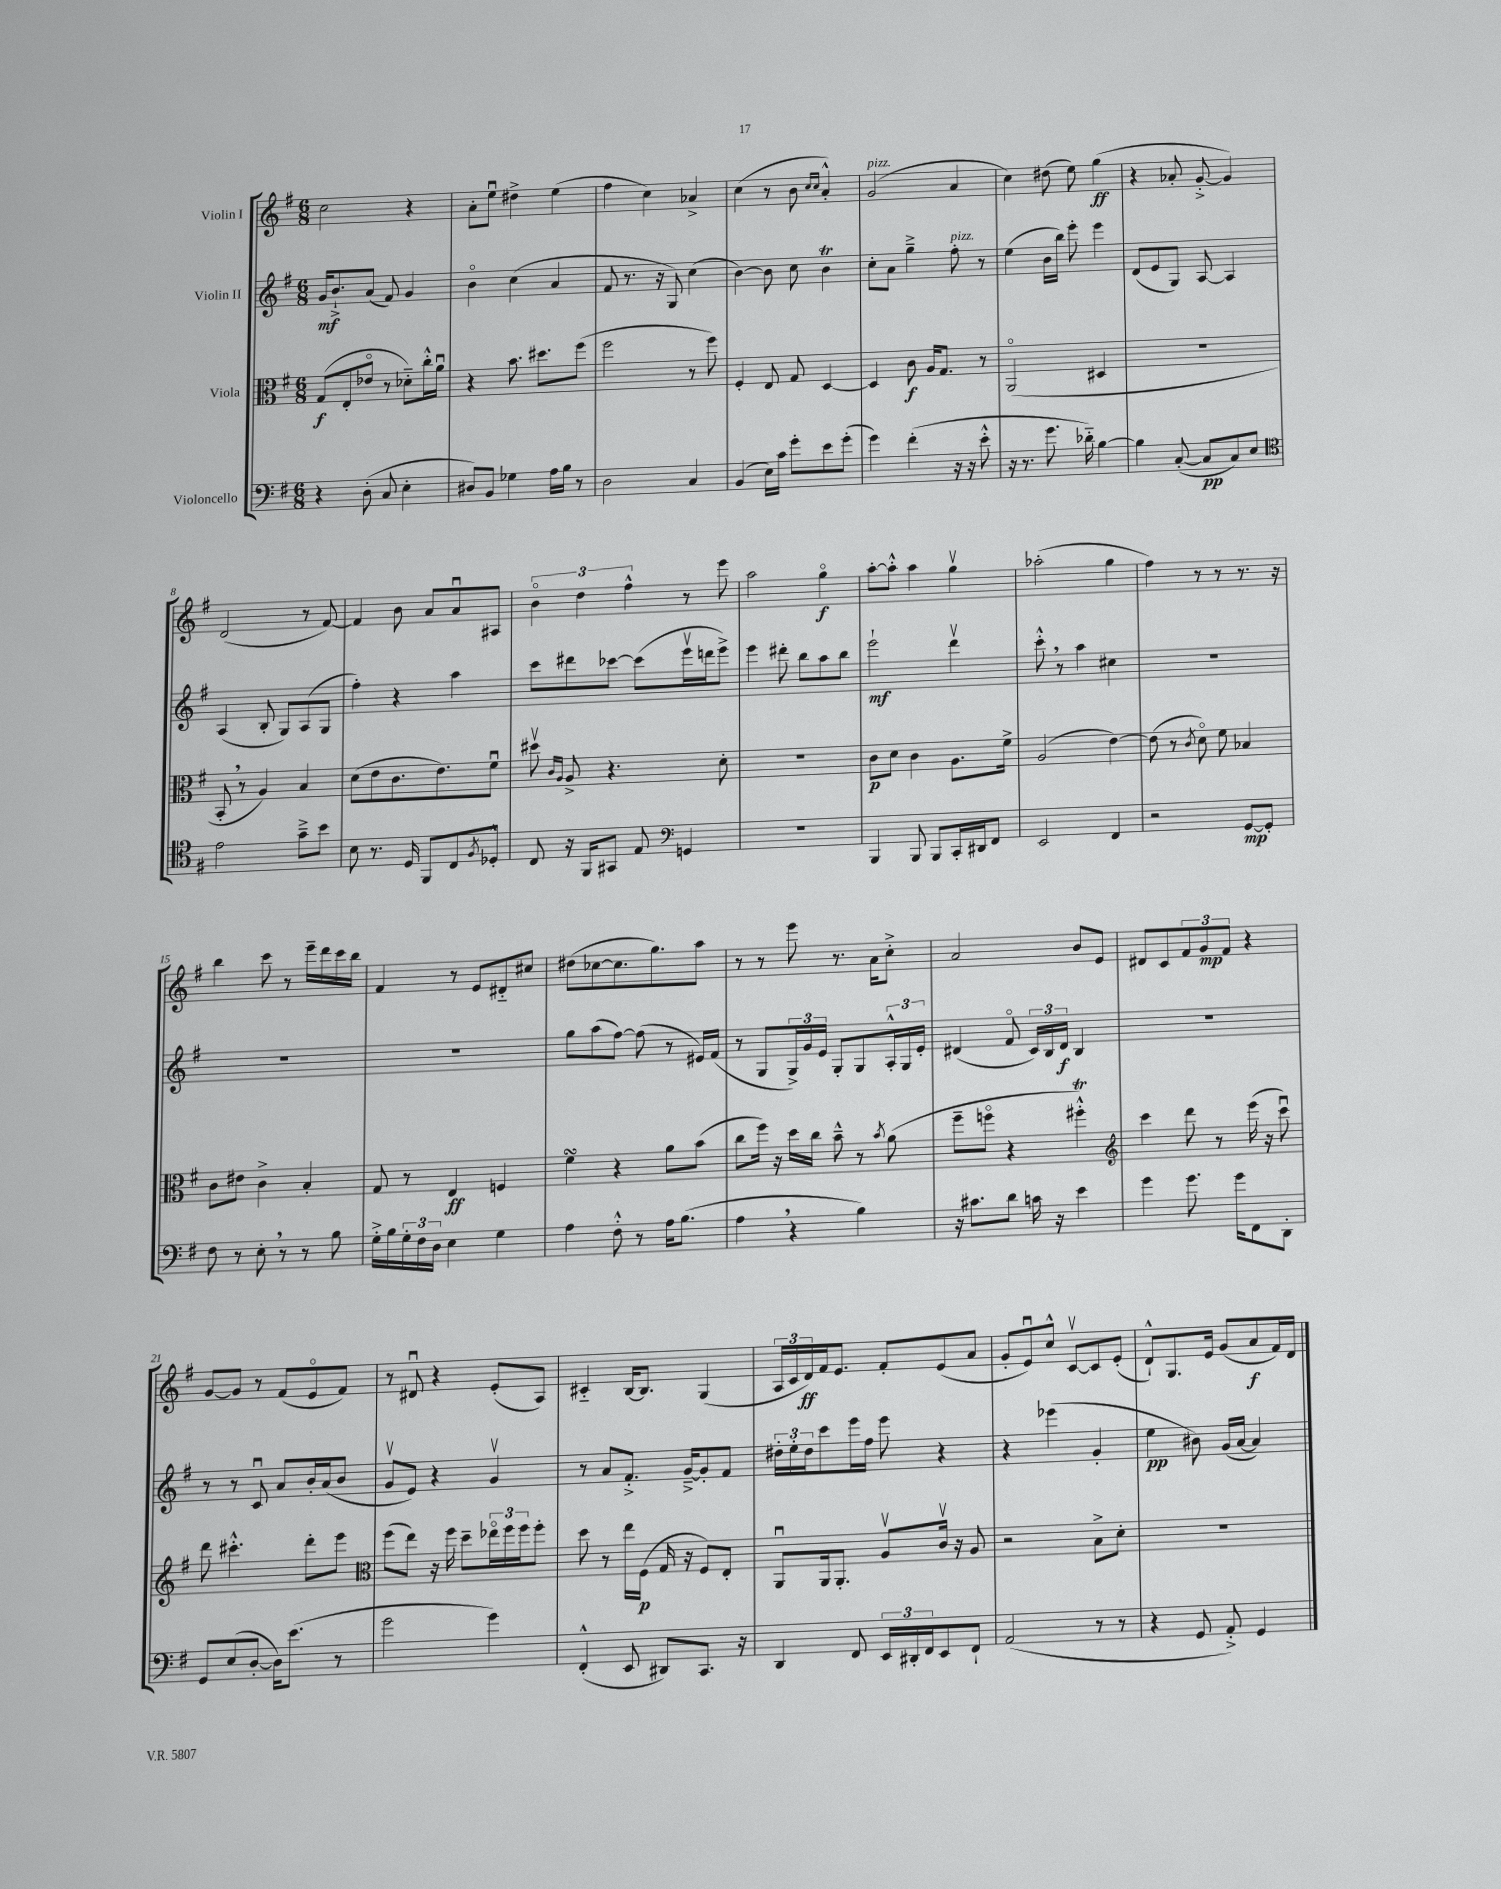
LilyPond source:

<<
\new StaffGroup <<
\new Staff = "s0" \with { instrumentName = "Violin I" } {
    \clef treble \key g \major \numericTimeSignature \time 6/8
    c''2 r4 |
    a'8-. e''8\downbow dis''4-> e''4( |
    fis''4 c''4) aes'4-> |
    c''4( r8 b'8 \grace { c''16 c''16 } a'4-.-^) |
    g'2^\markup { \italic "pizz." }( a'4 |
    c''4) dis''8( e''8) g''4\ff( |
    r4 aes'8-. g'8~-.-> g'4) |
    d'2( r8 fis'8~) |
    fis'4 b'8 a'8 a'8\downbow ais8 |
    \tuplet 3/2 { b'4\flageolet d''4 fis''4-^ } r8 e'''8 |
    a''2 g''4\flageolet\f |
    a''8~-. a''8-.-^ a''4 g''4\upbow |
    aes''2-.( g''4 |
    fis''4) r8 r8 r8. r16 |
    b''4 c'''8 r8 e'''16-- d'''16 c'''16 b''16 |
    fis'4 r8 e'8 dis'8-_ cis''8 |
    dis''8( ces''8~ ces''8. g''8.) a''8 |
    r8 r8 e'''8 r8. a'16 c''8-.-> |
    a'2 b'8 e'8 |
    dis'8 c'8 \tuplet 3/2 { fis'8 g'8\mp fis'8 } r4 |
    g'8~ g'8 r8 fis'8( e'8\flageolet fis'8) |
    r8 dis'8\downbow r4 e'8-.( a8) |
    cis'4-_ b16~ b8. g4( |
    \tuplet 3/2 { a16 c'16 d'16\ff) } fis'16 e'8. fis'8-. e'8( a'8 |
    g'8-. e'8\downbow) c''8-^ c'8~\upbow c'8 e'8-.( |
    d'8-!-^) g8. e'16 g'8( a'8\f fis'16) d'16 \bar "|." |
}
\new Staff = "s1" \with { instrumentName = "Violin II" } {
    \clef treble \key g \major \numericTimeSignature \time 6/8
    g'16\mf b'8.-!-> a'8( fis'8) g'4 |
    b'4\flageolet c''4( a'4 |
    fis'8 r8. r16 g8) c''4( |
    b'4~) b'8 c''8 b'4\trill |
    c''8-. a'8 g''4---> fis''8-.^\markup { \italic "pizz." } r8 |
    e''4( b'16 b''16) e'''8-. e'''4 |
    d'8( e'8 g8) a8~ a4 |
    a4( b8-. g8) a8( g8 |
    fis''4-.) r4 a''4 |
    c'''8 dis'''8 ces'''8~ ces'''8( e'''16\upbow d'''16 e'''8->) |
    e'''4 dis'''8-. b''8 a''8 b''8 |
    e'''2-!\mf d'''4\upbow |
    c'''8-.-^ \breathe r8 a''4 cis''4 |
    R2. |
    R2. |
    R2. |
    g''8 a''8( fis''8~) fis''8( r8 eis'16) fis'16( |
    r8 g8 \tuplet 3/2 { g16->) g'16 e'16 } g8-. g8 \tuplet 3/2 { a16-.-^ g16 e'16-. } |
    dis'4( fis'8\flageolet \tuplet 3/2 { c'16) b16 dis'16\f } b4 |
    R2. |
    r8 r8 c'8\downbow a'8 b'16-. a'16( b'8 |
    g'8\upbow e'8) r4 g'4\upbow |
    r8 a'8 fis'8.-.-> g'16~---> g'8-. fis'8 |
    \tuplet 3/2 { dis''16-. e''16-. dis''16 } c'''8 e'''16 fis''16 e'''8 r4 |
    r4 ees'''4( g'4-. |
    e''4\pp bis'8) g'16( a'16~ a'4) \bar "|." |
}
\new Staff = "s2" \with { instrumentName = "Viola" } {
    \clef alto \key g \major \numericTimeSignature \time 6/8
    g8\f( e8-. ees'8\flageolet r8 des'8-_) c''16-.-^ a'16\downbow |
    r4 b'8. dis''8. fis''8( |
    fis''2 r8 fis''8) |
    fis4-. e8 g8 d4~ |
    d4 c'8\f a16 g8. r8 |
    a,2\flageolet( dis4 |
    R2. |
    b,8-. \breathe r8 a4) b4 |
    d'8( e'8 c'8. e'8.) fis'8\downbow |
    dis''8\upbow \grace { c'16 a16 } a8-> r4. d'8-. |
    R2. |
    c'8\p d'8 c'4 a8. fis'16-> |
    a2( e'4~) |
    e'8( r8 \acciaccatura { c'8 } d'8\flageolet) fis'8 bes4 |
    c'8 eis'8 c'4-> b4-. |
    g8 r8 e4\ff f4 |
    fis'4\turn r4 a'8 b'8( |
    c''8 fis''16) r16 d''16 c''16 b'8---^ r8 \acciaccatura { b'8 } a'8( |
    fis''8-- f''8\flageolet r4 fis''4-.-^\trill) |
    \clef treble c'''4 d'''8 r8 e'''16( r16 c'''8\downbow) |
    d'''8 cis'''4.-.-^ d'''8-. e'''8 |
    \clef alto fis''8( e''8) r16 fis''16 d''8-- \tuplet 3/2 { ees''16\flageolet fis''16 fis''16 } fis''8-. |
    d''8 r8 e''16 fis16\p( g16 r16 fis8) e8-. |
    a,8\downbow a,16 a,8.-. a8\upbow c'16\upbow r16 a8 |
    r2 b8-> d'8-. |
    R2. \bar "|." |
}
\new Staff = "s3" \with { instrumentName = "Violoncello" } {
    \clef bass \key g \major \numericTimeSignature \time 6/8
    r4 d8-.( c8 e4-. |
    dis8) b,8 ges4 a16 b16 r8 |
    d2 c4 |
    b,4( e16) c'16 g'8-. e'8 g'8-.( |
    g'4) fis'4-.( r16 r16 e'8-.-^ |
    r16 r8. g'8. des'16-_) b4~ |
    b4 c8~-.( c8\pp c8) e8 |
    \clef tenor e'2 g'8---> b'8 |
    b8 r8. d16 fis,8 c8 \acciaccatura { fis8 } des8-.-^ |
    c8 r16 fis,16 gis,8 e8 \clef bass g,4 |
    R2. |
    b,,4 b,,8 b,,8 c,16-. dis,16 fis,8 |
    e,2 fis,4 |
    r2 g,8~\mp g,8-. |
    fis8 r8 e8-. \breathe r8 r8 b8 |
    g16-.-> b16 \tuplet 3/2 { g16-. fis16 d16 } e4 g4 |
    a4 fis8-.-^ r8 a16 b8.( |
    a4 \breathe r4 b4) |
    r16 cis'8. d'8 c'16 r16 e'4 |
    g'4 g'8. g'16 fis,8 d,8-. |
    g,8 e8( d8~-. d16) e'8.( r8 |
    g'2 g'4) |
    fis,4-.-^( e,8 dis,8) c,8. r16 |
    d,4 fis,8 \tuplet 3/2 { e,16 dis,16-. fis,16 } e,8 fis,8-! |
    a,2( r8 r8 |
    r4 g,8 a,8-.->) g,4 \bar "|." |
}
>>
>>
